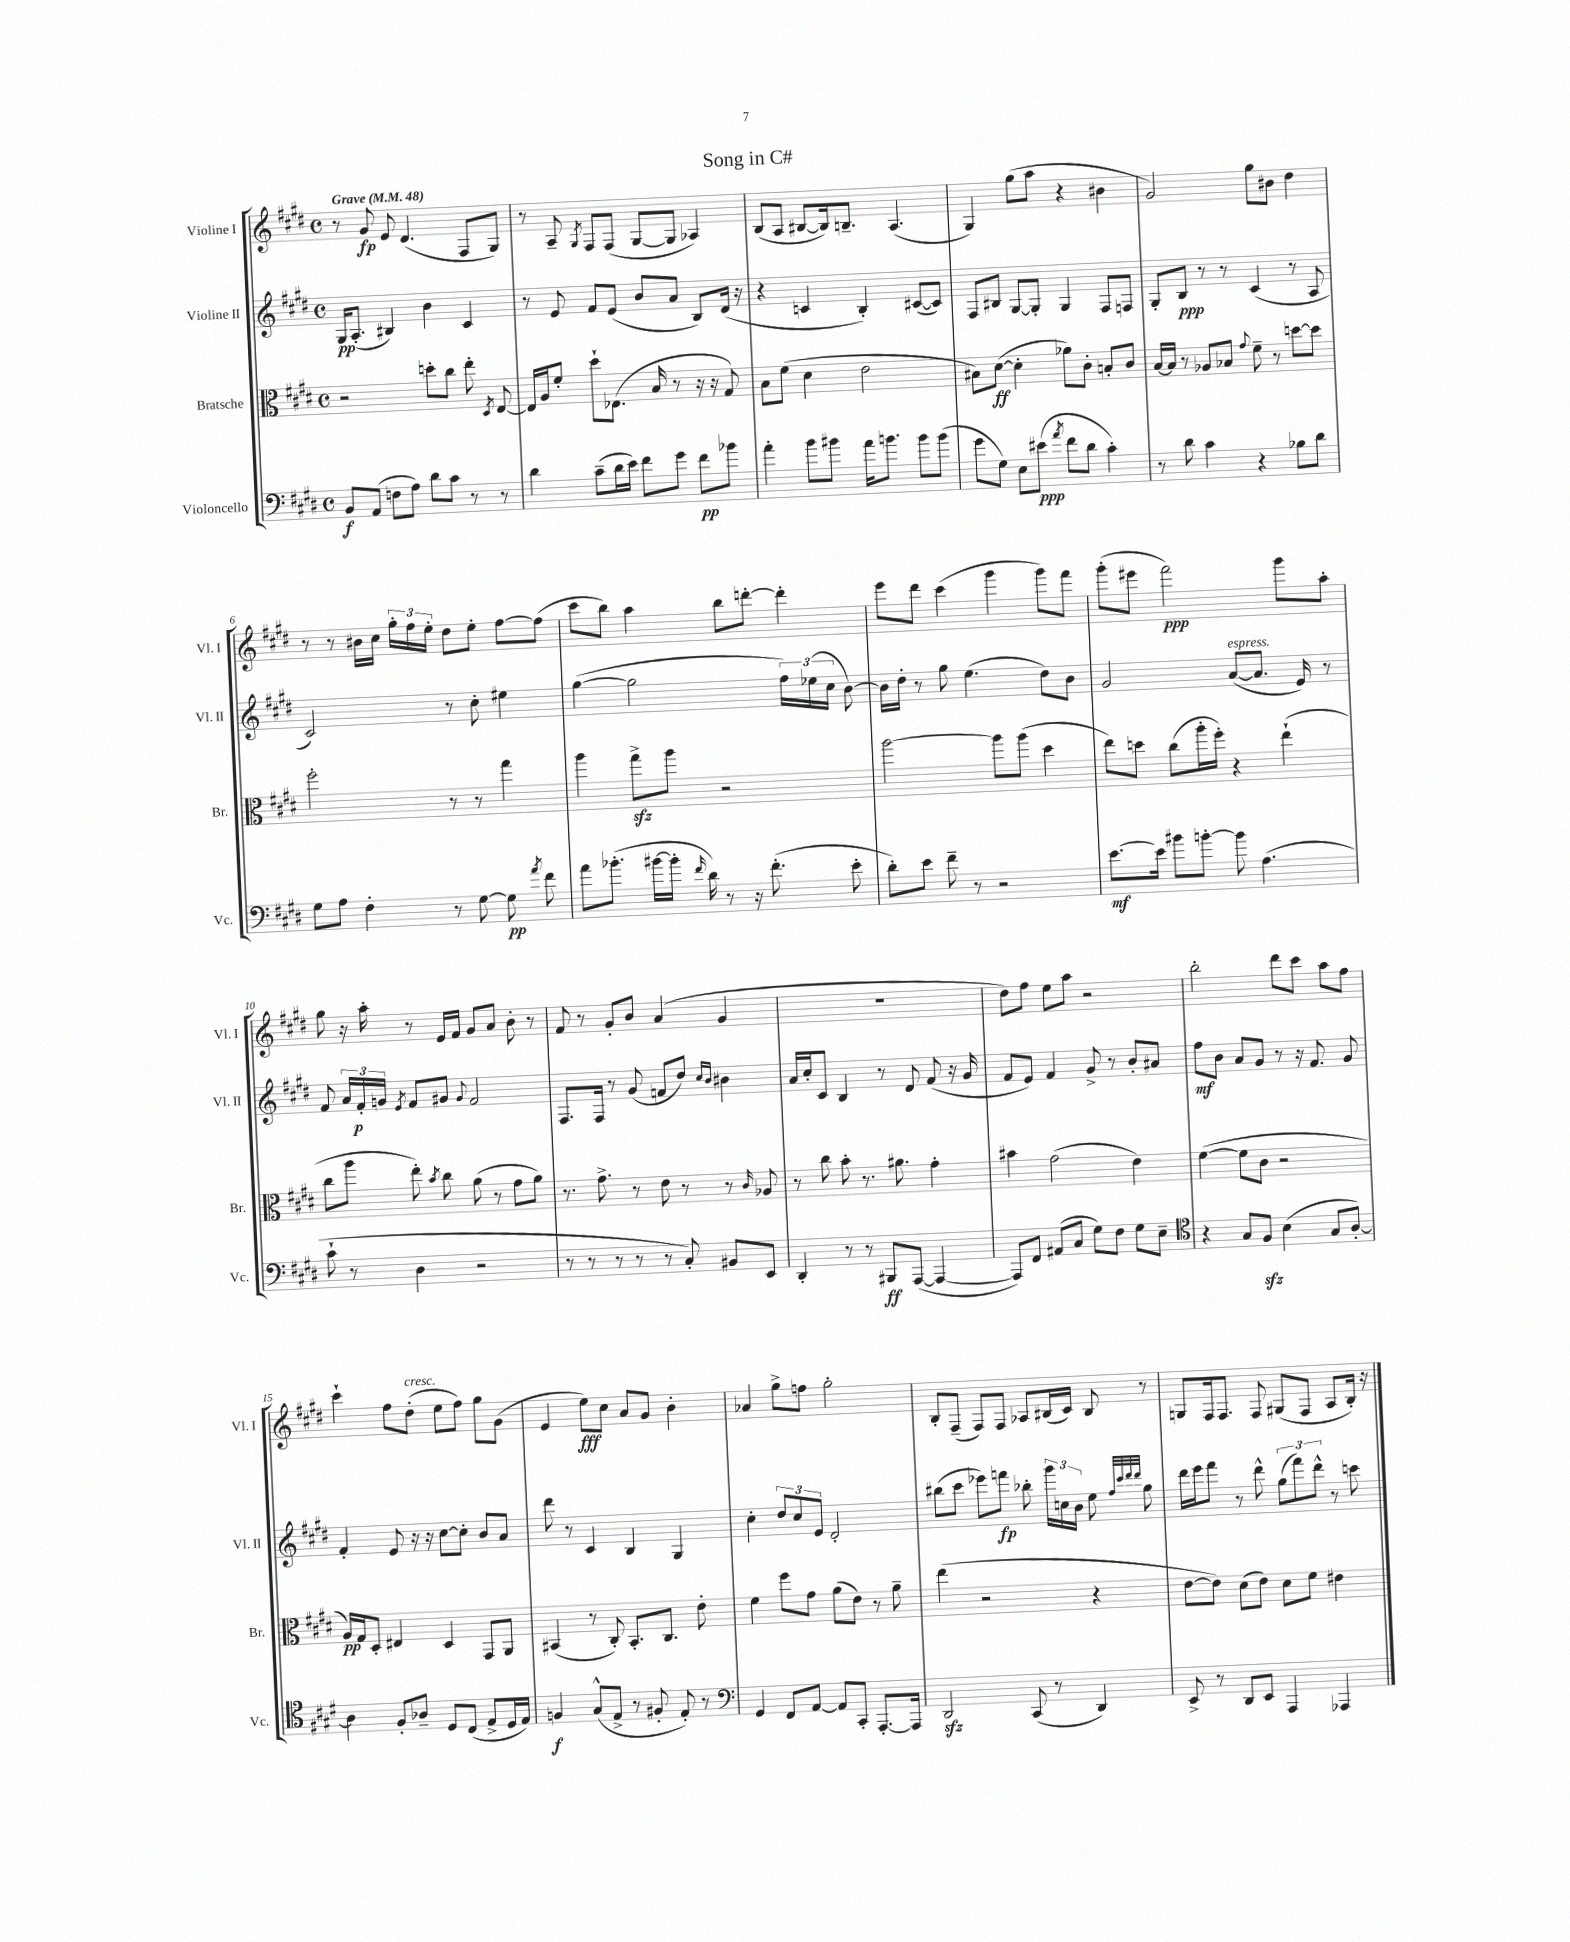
\header { title = "Song in C#" }
<<
\new StaffGroup <<
\new Staff = "s0" \with { instrumentName = "Violine I" shortInstrumentName = "Vl. I" } {
    \clef treble \key e \major \defaultTimeSignature \time 4/4 \tempo "Grave" 4 = 48
    \autoBeamOff r8 gis'8\fp e'8 dis'4.( fis8[ gis8]) |
    r8 a8-- \acciaccatura { gis8 } fis8[ fis8]( gis8[~ gis8] aes4) |
    b8[( a8] bis8[~ bis16) b8.]-- a4.( |
    gis4) gis''8[( a''8] r4 bis'4 |
    gis'2) gis''8[ bis'8] dis''4 |
    r8 r8 bis'16[ cis''16] \tuplet 3/2 { gis''16[-. fis''16 e''16]-. } dis''8[ e''8]-. fis''8[~ fis''8]( |
    cis'''8[ b''8]) a''4 b''8[ d'''8]~-. d'''4-. |
    e'''8[ dis'''8] cis'''4( gis'''4 gis'''8[) fis'''8] |
    gis'''8[-.( eis'''8] fis'''2\ppp) gis'''8[ a''8]-. |
    gis''8 r16 a''16-. r8 e'16[ fis'16] gis'8[ a'8] b'8-. r8 |
    fis'8 r8 gis'8[-. b'8] a'4( gis'4 |
    R1 |
    dis''8[) fis''8] e''8[ a''8] r2 |
    b''2-. dis'''8[ cis'''8] a''8[ fis''8] |
    cis'''4-! fis''8[ dis''8]-.^\markup { \italic "cresc." }( e''8[ fis''8]) gis''8[ gis'8]( |
    e'4 e''8[\fff) cis''8] a'8[ gis'8] b'4-. |
    aes'4 gis''8[-> f''8] gis''2-. |
    b8[-. fis8]--( fis8[) fis8] aes8[ bis16( cis'16]) bis8 r8 |
    g8[ fis16 fis8.] fis8 gis8[( fis8] a8[ b16]-.) r16 \bar "|." |
}
\new Staff = "s1" \with { instrumentName = "Violine II" shortInstrumentName = "Vl. II" } {
    \clef treble \key e \major \defaultTimeSignature \time 4/4
    \autoBeamOff gis16[\pp a8.]-.( bis4) b'4 cis'4 |
    r8 e'8 fis'8[ e'8]( b'8[ a'8] b8[) dis'16]( r16 |
    r4 c'4 b4-.) cis'8[~( cis'8]) |
    fis8[ bis8] gis8[~ gis8]-. gis4 fis8[ f8] |
    gis8[-. b8]\ppp r8 r8 cis'4( r8 a8 |
    cis'2) r8 cis''8-. eis''4 |
    gis''4~( gis''2 \tuplet 3/2 { fis''16[) ees''16( cis''16] } b'8~) |
    b'16[ dis''16]-. r8 gis''8 e''4.( dis''8[) b'8] |
    gis'2 a'8[~^\markup { \italic "espress." }( a'8.] e'16) r8 |
    fis'8 \tuplet 3/2 { a'16[ fis'16-.\p g'16] } \acciaccatura { e'8 } fis'8[ gis'8] \appoggiatura { gis'8 } fis'2 |
    fis8.[ fis16] r8 gis'8( f'8[ dis''8]) \grace { cis''16[ b'16] } bis'4 |
    a'16[ cis''16-. cis'8] b4 r8 dis'8 fis'8( r16 gis'16 |
    fis'8[ e'8]) fis'4 gis'8-> r8 b'8[-. ais'8] |
    fis''8[\mf b'8] a'8[ gis'8] r8 r16 fis'8. gis'8 |
    fis'4-. e'8 r16 r16 cis''8[~ cis''8]-. b'8[ a'8] |
    dis'''8 r8 cis'4 b4 gis4 |
    cis''4-. \tuplet 3/2 { dis''8[ cis''8 e'8] } dis'2-. |
    bis''8[( cis'''8] ees'''8[) f'''8]\fp bes''8-. \tuplet 3/2 { gis'''16[ c''16 b'16] } e''8 \grace { fis''32[ cis'''32 dis'''32 dis'''32] } gis''8 |
    dis'''16[ e'''16 fis'''8] r8 dis'''8-^ \tuplet 3/2 { gis''8[( fis'''8) dis'''8]-^ } r8 c'''8 \bar "|." |
}
\new Staff = "s2" \with { instrumentName = "Bratsche" shortInstrumentName = "Br." } {
    \clef alto \key e \major \defaultTimeSignature \time 4/4
    \autoBeamOff r2 d''8[-. cis''8] e''8-. \acciaccatura { dis8 } e8~ |
    e16[ a16 fis'8]-. dis''8[-! ees8.]( b16 r8 r16 r16 gis8) |
    b8[ fis'8]( dis'4 e'2 |
    bis8[) dis'8]~\ff( dis'4-. aes'8[) cis'8]-. b8[-. cis'8] |
    b16[~ b16] r8 aes8[ bes8] \appoggiatura { gis'8 } fis'8-- r8 d''8[~ d''8] |
    fis''2-. r8 r8 gis''4 |
    a''4 gis''8[->\sfz a''8] r2 |
    a''2~ a''8[ a''8]( dis''4 |
    e''8[) d''8] cis''8[( a''16-. fis''16]-.) r4 e''4-!( |
    cis''8[ a''8] e''8-.) \acciaccatura { b'8 } cis''8 a'8( r8 gis'8[ a'8]) |
    r8. gis'8.-> r8 e'8 r8 r8 \grace { cis'16 } aes8 |
    r8 cis''8 b'8-. r8. ais'8. gis'4-. |
    bis'4 gis'2( e'4) |
    fis'4~( fis'8[ cis'8] r2 |
    a16[\pp) gis16 dis8]-. eis4 dis4 gis,8[ a,8] |
    bis,4( r8 cis8-.) bis,8.[-. cis8.] e'8-. |
    fis'4 fis''8[ gis'8] a'8[( e'8]) r8 a'8-- |
    e''4( r2 r4 |
    e'8[~ e'8]) dis'8[( e'8]) dis'8[ fis'8] eis'4 \bar "|." |
}
\new Staff = "s3" \with { instrumentName = "Violoncello" shortInstrumentName = "Vc." } {
    \clef bass \key e \major \defaultTimeSignature \time 4/4
    \autoBeamOff b,8[\f a,8]( f8[ a8]) dis'8[ cis'8] r8 r8 |
    dis'4 cis'8[--( dis'16 e'16]) fis'8[ gis'8] fis'8[\pp bes'8] |
    a'4-. b'8[ bis'8] a'16[ b'8.] b'8[ b'8]( |
    gis'8[ gis8]) e8[ eis'8]\ppp( \acciaccatura { a'8 } fis'8[ dis'8] cis'4-.) |
    r8 dis'8 cis'4 r4 bes8[ dis'8] |
    gis8[ a8] fis4-. r8 gis8~ gis8\pp \acciaccatura { a'8 } fis'8 |
    a'8[ bes'8.]-.( bis'16[~ bis'16]-. \grace { fis'16 } dis'16) r8 r16 fis'8.-.( e'8-. |
    dis'8[-.) e'8] fis'8-- r8 r2 |
    e'8.[~\mf e'16] bis'8[ b'8]~-. b'8 a4.( |
    cis'8-! r8 dis4 r2 |
    r8 r8 r8 r8 r8 cis8-.) bis,8[ e,8] |
    dis,4-. r8 r8 bis,,8[\ff a,,8]~( a,,4~ |
    a,,8[) fis,8] ais,8[( cis8] gis8[) fis8] gis8[ e8]-- |
    \clef tenor r4 gis8[ fis8]\sfz b4( gis8[ a8]~-.) |
    a4 fis8[-. aes8]-- dis8[ cis8]( e8[-> dis16 e16]) |
    f4\f gis8[-^( e8]-> r8 fis8-. e8-.) r8 |
    \clef bass gis,4 fis,8[ a,8]~ a,8[ cis,8]-. a,,8.[~-. a,,16] |
    dis,2\sfz cis,8( r8 dis,4) |
    e,8-> r8 dis,8[ e,8] a,,4 aes,,4 \bar "|." |
}
>>
>>
